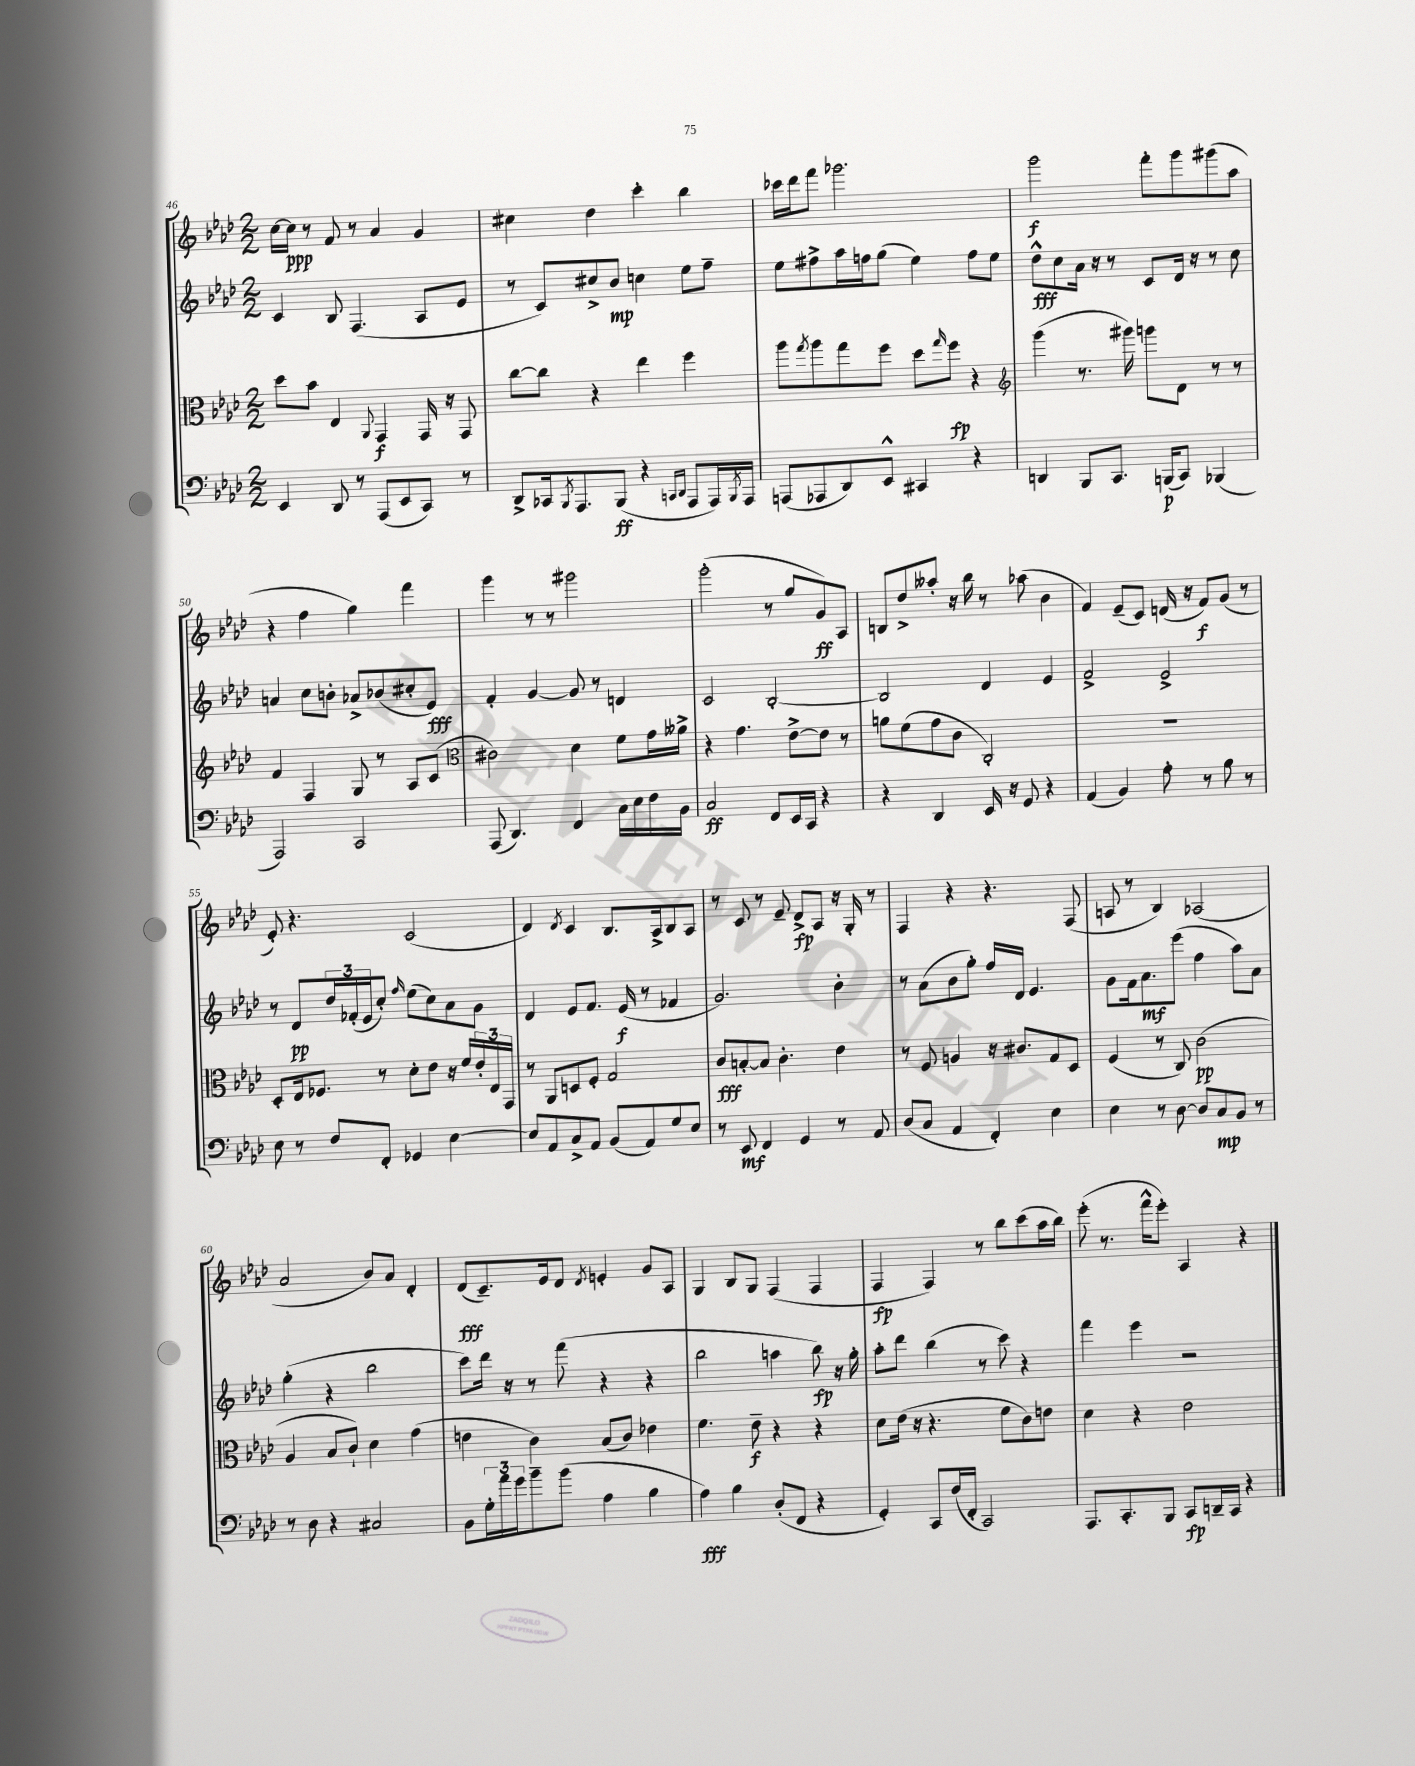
<<
\new StaffGroup <<
\new Staff = "s0" {
    \clef treble \key aes \major \numericTimeSignature \time 2/2
    c''16~ c''16\ppp r8 f'8 r8 aes'4 g'4 |
    cis''4 des''4 c'''4-. bes''4 |
    ces'''16 des'''16 f'''8 ges'''2. |
    g'''2\f f'''8-. g'''8 gis'''8( aes''8 |
    r4 f''4 g''4) f'''4 |
    g'''4 r8 r8 gis'''2 |
    g'''2-.( r8 g''8 g'8\ff) aes8 |
    b8 des''8-> aeses''8-. r16 bes''16 r8 aes''8( bes'4 |
    f'4) ees'8--( c'8) d'16( r16 f'8\f) g'8( r8 |
    ees'8-.) r4. c'2( |
    des'4) \acciaccatura { des'8 } c'4 bes8. aes16-> bes8 aes8 |
    r8 c'8 r8 ees'8-- des'8->\fp aes8 r16 g16-. r8 |
    f4 r4 r4. f8( |
    a8 r8 bes4) aes2( |
    aes'2 bes'8) aes'8 des'4-. |
    des'8\fff( c'8.--) ees'16 des'8 \acciaccatura { des'8 } e'4-. g'8 aes8 |
    g4 bes8 g8 f4( f4 |
    f4\fp f4) r8 bes''8 c'''8( aes''16 bes''16) |
    ees'''8-.( r8. f'''16-^ ees'''8-.) aes4 r4 \bar "|." |
}
\new Staff = "s1" {
    \clef treble \key aes \major \numericTimeSignature \time 2/2
    c'4 bes8 f4.( aes8 ees'8 |
    r8 c'8) cis''8-> bes'8\mp c''4 ees''8 f''8-- |
    ees''8 fis''8-> aes''16 f''16 g''8( ees''4) f''8 ees''8 |
    des''8-^\fff c''8 aes'16 r16 r8 c'8 des'16 r16 r8 c''8 |
    a'4 c''8 b'8-. aes'8-> bes'8( cis''8-. ees'8\fff) |
    f'4-. g'4~ g'8 r8 d'4 |
    c'2 bes2~-. |
    bes2 des'4 ees'4 |
    f'2-> ees'2-> |
    r8 des'8\pp \tuplet 3/2 { des''16 fes'16-.( ees'16 } c''8-.) \grace { f''16 } ees''8( c''8) aes'8 g'8 |
    des'4 ees'8 f'8. ees'16\f( r8 fes'4 |
    g'2.) bes'4-. |
    r8 aes'8( bes'8 g''8-.) f''16 des'16 ees'4. |
    g'8 f'16 aes'8.\mf ees'''8( f''4 aes''8) aes'8 |
    g''4-.( r4 bes''2 |
    c'''8) des'''16 r16 r8 f'''8( r4 r4 |
    bes''2 a''4 bes''8\fp) r16 g''16-. |
    aes''8-. des'''8 bes''4( r8 c'''8) r4 |
    f'''4 ees'''4 r2 \bar "|." |
}
\new Staff = "s2" {
    \clef alto \key aes \major \numericTimeSignature \time 2/2
    des''8 bes'8 ees4 \appoggiatura { aes,8 } g,4\f g,16 r16 g,8 |
    c''8~ c''8 r4 ees''4 f''4 |
    aes''8 \acciaccatura { g''8 } aes''8 g''8 f''8 des''8 \grace { g''16 } f''8\fp r4 |
    \clef treble g'''4( r8. gis'''16) g'''8 des'8 r8 r8 |
    f'4 f4 g8 r8 aes8 c'8( |
    \clef alto cis'2) des'4 f'8 g'16 aeses'16-> |
    r4 g'4. ees'8~-> ees'8 r8 |
    a'8 f'8( g'8 c'8 c2-.) |
    R1 |
    des8-. ees16 fes8. r8 des'8-. ees'8 r16 f'16 \tuplet 3/2 { ees'16-. ees16 g,16 } |
    r8 aes,8 d8 f8-. g2 |
    c'8\fff b8~-. b8 c'4.-. ees'4 |
    r8 f8 a4 r16 cis'8. g8 des8 |
    f4( r8 c8) c'2\pp( |
    aes4 bes8 c'8-!) des'4 g'4( |
    e'4 c'4) bes8( c'8) ees'4 |
    f'4. ees'8--\f r4 r4 |
    des'8 ees'16( r16 r4. f'8 c'8) e'8 |
    des'4 r4 ees'2 \bar "|." |
}
\new Staff = "s3" {
    \clef bass \key aes \major \numericTimeSignature \time 2/2
    ees,4 des,8 r8 aes,,8( ees,8 c,8) r8 |
    des,8-> ces,16 \acciaccatura { bes,,8 } aes,,8. bes,,8\ff( r4 \grace { c,16 des,16 } aes,,8 aes,,16) \acciaccatura { bes,,8 } aes,,16 |
    a,,8( aes,,8 des,8) ees,8-^ cis,4 r4 |
    d,4 bes,,8 c,8. b,,16\p( c,8) bes,,4( |
    aes,,2) c,2 |
    aes,,8( des,4.) f,4 c16 ees16 f16 bes,16 |
    c2\ff f,8 ees,16 c,16 r4 |
    r4 des,4 ees,16 r16 g,8 r4 |
    aes,4( bes,4) aes8-. r8 bes8 r8 |
    ees8 r8 f8 f,8-. ges,4 ees4~ |
    ees8 aes,8 c8-> aes,8 bes,8( aes,8) g8 ees8 |
    r8 ees,8\mf f,4 g,4 r8 aes,8 |
    des8( c8 aes,4 f,4-.) ees4 |
    ees4 r8 des8~ des8 c8\mp bes,8 r8 |
    r8 des8 r4 cis2 |
    bes,8 \tuplet 3/2 { g16-. aes'16 g'16 } bes'8-- bes'8( aes4 bes4 |
    aes4\fff) bes4 des8-.( f,8 r4 |
    g,4-.) c,8 f16( f,16-. c,2) |
    aes,,8. c,8.-. bes,,8 c,8\fp d,16-- c,16 r4 \bar "|." |
}
>>
>>
\layout { \context { \Score currentBarNumber = #46 } }
